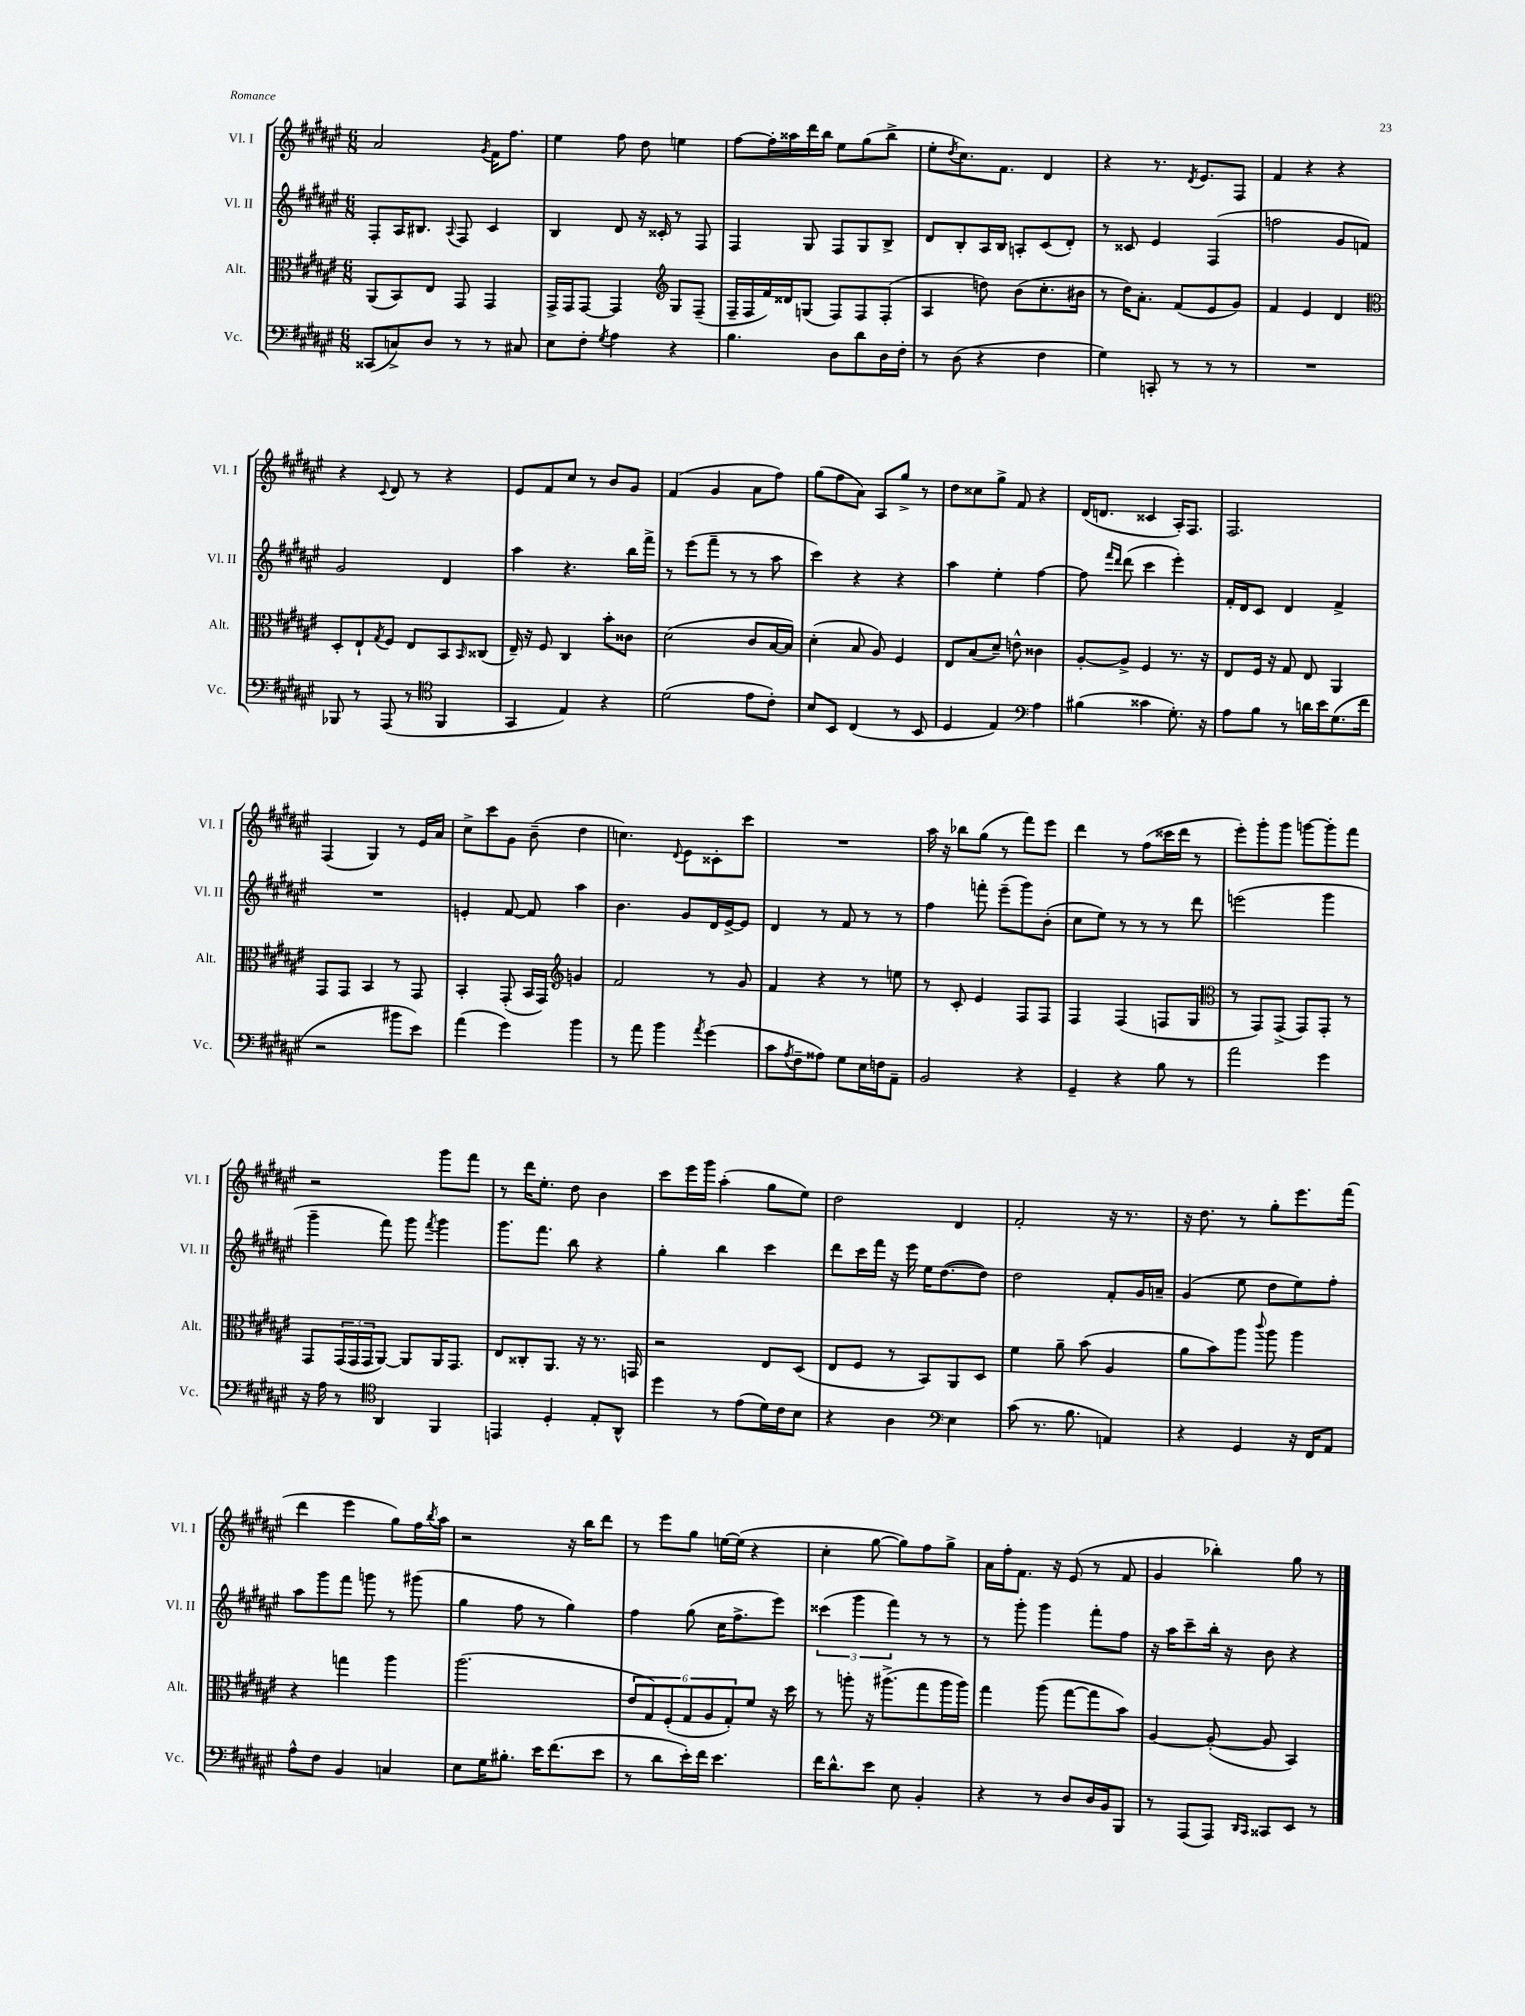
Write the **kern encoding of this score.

**kern	**kern	**kern	**kern
*staff4	*staff3	*staff2	*staff1
*clefF4	*clefC3	*clefG2	*clefG2
*k[f#c#g#d#a#e#]	*k[f#c#g#d#a#e#]	*k[f#c#g#d#a#e#]	*k[f#c#g#d#a#e#]
*M6/8	*M6/8	*M6/8	*M6/8
(8CC##	(8AA#	8F#'	2a#
8C^)	8BB)	16A#	.
.	.	8.B#	.
8D#	8E#	.	.
.	.	8qqA#	.
8r	8GG#	8F#	.
.	.	.	8qg#
8r	4GG#	4c#	16f#
.	.	.	8.ff#
8C#	.	.	.
=	=	=	=
8E#	16GG#^	4B	4ee#
.	16GG#	.	.
8F#'	[8GG#	.	.
8qG#	.	.	.
4A#	4GG#]	8d#	8ff#
.	.	16r	8dd#
.	.	16c##'	.
*	*clefG2	*	*
4r	8G#	8r	4ee
.	(8F#~	8F#	.
=	=	=	=
4.B	16F#~	4F#	[8ff#
.	16F#	.	.
.	16f#)	.	16ff#']
.	16d##	.	16aa##
.	(8G	8G#	16ddd#
.	.	.	16bb
8D#	8F#)	8F#	8ee#
8d#	8F#	8G#	(8gg#
16D#	(8F#'	8B^	8bb^
16F#'	.	.	.
=	=	=	=
8r	4A#	8d#	8ee#'
.	.	.	8qdd#
(8D#	.	8B'	8.cc#)
4r	8dd)	16A#	.
.	.	16B	8.f#
.	(8b	8A'	.
4F#	8.cc#'	(8c#	4d#
.	.	8d#')	.
.	16b#	.	.
=	=	=	=
4G#)	8r	8r	4r
.	16dd#)	8c##	.
.	8.a#'	.	.
8CC'	.	4e#	8.r
8r	(8f#	.	.
.	.	.	8qd#
.	.	.	8.e#
8r	8e#	(4F#	.
8r	8g#)	.	8F#
=	=	=	=
2.r	4f#	2ff	4f#
.	4e#	.	4r
.	4d#	8g#	4r
.	.	8f)	.
=	=	=	=
*	*clefC3	*	*
8BBB-	8D#'	2g#	4r
8r	8E#`	.	.
.	8qG#	.	8qqc#
(8AAA#	8F#	.	8d#
8r	8E#	.	8r
*clefC4	*	*	*
4FF#	8BB	4d#	4r
.	16qqBB	.	.
.	(8C##	.	.
=	=	=	=
4GG#	16E#~)	4aa#	8e#
.	16r	.	.
.	8F#	.	8f#
4E#)	4C#	4.r	8cc#
.	.	.	8r
4r	8b'	.	8b
.	8c##	16bb	8g#
.	.	16fff#^	.
=	=	=	=
(2d#	(2d#	8r	(4f#
.	.	(8eee#	.
.	.	8fff#~	4g#
.	.	8r	.
8e#	8c#	8r	8a#
8c#')	[16B	8aa#	8ff#)
.	16B])	.	.
=	=	=	=
8B	(4d#'	4ccc#)	(8gg#
8BB	.	.	8ff#
(4C#	8B	4r	8a#)
.	8A#)	.	8A#
8r	4F#	4r	8gg#^
8BB	.	.	8r
=	=	=	=
4D#	8E#	4aa#	8dd#
.	(8B	.	8cc##
4E#)	8d#~)	4ee#'	8gg#^
.	8e^^	.	8f#
*clefF4	*	*	*
4A#	4c##	[4ff#	4r
=	=	=	=
(4B#	[8A#'	8ff#]	(16d#
.	.	.	8.d
.	.	16qqfff#	.
.	.	16qqddd#	.
.	8A#^]	(8ddd#	.
4c##	4F#	4ccc#	4c##
8.G#')	8.r	4eee#')	16A#')
.	.	.	8.F#
16r	16r	.	.
=	=	=	=
8A#	8E#	16f#'	2.F#
.	.	16d#	.
8B	16F#	8c#	.
.	16r	.	.
8r	8G#	4d#	.
16d	8E#	.	.
16e#	.	.	.
(8.G#	4AA#	4f#^	.
16f#	.	.	.
=	=	=	=
2r	8GG#	2.r	(4F#
.	8GG#	.	.
.	4BB	.	4G#)
8b#	8r	.	8r
8e#)	8GG#	.	16e#
.	.	.	16a#
=	=	=	=
(4a#	4BB'	4e'	8cc#^
.	.	.	8ccc#
4g#)	(8GG#'	[8f#	8g#
.	16BB	8f#]	(8b~
.	16GG#)	.	.
*	*clefG2	*	*
4b	4g	4aa#	4dd#
=	=	=	=
8r	2f#	4.b	4.cc)
8a#	.	.	.
4b	.	.	.
.	.	.	8qqd#
.	.	8g#	8e#
8qa#	.	.	.
(4g#	8r	16d#	8c##'
.	.	[16e#^	.
.	8g#	8e#]	8ccc#
=	=	=	=
8c#	4f#	4d#	2.r
8qA#	.	.	.
8F#~	.	.	.
8A##)	4r	8r	.
8G#	.	8f#	.
16E#	8r	8r	.
16F	.	.	.
8AA#~	8ee	8r	.
=	=	=	=
2BB	8r	4ff#	16aa#
.	.	.	16r
.	8c#'	.	8bb-
.	4e#	8fff'	(8gg#
.	.	(8eee#~	8r
4r	8F#	8ggg#)	8fff#)
.	8F#	(8b'	8eee#
=	=	=	=
4GG#~	4F#	8cc#	4ddd#
.	.	8ee#)	.
4r	(4F#	8r	8r
.	.	8r	(8ff#
8B	8F	8r	16ccc##
.	.	.	16ddd#
8r	8G#	8ddd#	8r
=	=	=	=
*	*clefC3	*	*
2a#	8r	(2eee	8eee#')
.	8GG#)	.	8ggg#'
.	(8GG#^	.	8ggg#
.	8GG#)	.	[8ggg
4g#	8GG#'	4ggg#	8ggg']
.	8r	.	8fff#
=	=	=	=
16r	8GG#	4ggg#~	2r
16A#	.	.	.
8r	(24GG#	.	.
.	24GG#	.	.
.	24GG#	.	.
*clefC4	*	*	*
4AA#	[8AA#)	8fff#)	.
.	8AA#]	8ggg#	.
.	.	8qfff#	.
4FF#	16AA#	4ggg#	8ggg#
.	8.GG#	.	.
.	.	.	8fff#
=	=	=	=
4EE	8E#	8.ggg#	8r
.	8C##'	.	16ddd#
.	.	8.fff#	8.ee#'
4D#'	8.AA#	.	.
.	.	8bb	8dd#
.	16r	.	.
8E#'	8.r	4r	4b
8AA#^^	.	.	.
.	16GG	.	.
=	=	=	=
4dd#	2r	4gg#'	8ccc#
.	.	.	16eee#
.	.	.	16ggg#
8r	.	4bb	(4aa#'
(8e#	.	.	.
16d#)	8E#	4ccc#	8gg#
16c#	.	.	.
8B	(8D#	.	8ee#)
=	=	=	=
4r	8E#	8ddd#	2dd#
.	8F#	16ccc#	.
.	.	16fff#	.
4A#	8r	16r	.
.	.	16eee#	.
.	8BB)	16ee#	.
.	.	([8.dd#	.
*clefF4	*	*	*
4E#	8AA#	.	4d#
.	8D#	8dd#])	.
=	=	=	=
(8c#	4f#	2dd#	2f#'
8.r	.	.	.
.	8a#~	.	.
8.B	.	.	.
.	(8b	.	.
4AA)	4A#	8f#'	16r
.	.	.	8.r
.	.	16g#	.
.	.	16a~	.
=	=	=	=
4r	8a#	(4g#	16r
.	.	.	8.dd#
.	8b)	.	.
4GG#	8aa#	8ee#	8r
.	8qqccc#	.	.
.	8aa#	8dd#	8gg#'
16r	4aa#	8ee#)	8.eee#
16FF#	.	.	.
8AA#	.	8ff#'	.
.	.	.	(16fff#
=	=	=	=
8A#^^	4r	8aa#	4ddd#
8F#	.	8ggg#	.
4BB	4gg	8fff#	4eee#
.	.	8ggg	.
4C	4aa#	8r	8gg#)
.	.	(8ggg#	16ff#
.	.	.	8qbb
.	.	.	16aa#
=	=	=	=
8E#	(2.aa#	4gg#	2r
16G#	.	.	.
8.B#'	.	.	.
.	.	8ff#	.
16e#	.	8r	.
(8.f#	.	.	.
.	.	4gg#)	16r
.	.	.	16bb
8e#	.	.	8ddd#
=	=	=	=
8r	12e#	4ff#	8r
.	12G#)	.	.
8d#	.	.	8eee#
.	(12F#'	.	.
16e#')	12G#	(8gg#	8gg#
16f#	.	.	.
.	12A#	.	.
4.e#	.	16cc#	[16ee
.	12G#')	.	.
.	.	8.ff#^	(16ee]
.	8f#	.	4r
.	16r	8eee#)	.
.	16dd#	.	.
=	=	=	=
16f#	8r	(6ccc##	4cc#'
8.d#^^	.	.	.
.	8aa'	.	.
.	.	6ggg#	.
8e#	16r	.	[8gg#
.	(8.aa#^	.	.
.	.	6fff#)	.
8E#	.	.	8gg#])
4BB'	8gg#	8r	8ff#
.	16aa#	8r	8gg#^
.	16aa#)	.	.
=	=	=	=
4r	4gg#	8r	16a#
.	.	.	16ff#'
.	.	8ggg#'	8.f#
8r	(8aa#	4ggg#	.
.	.	.	16r
8D#	[8gg#	.	(8e#
16D#	8gg#]	8fff#'	8r
16BB	.	.	.
8BBB	8b)	8ff#	8f#
=	=	=	=
8r	[4A#	16r	4g#
.	.	16aa#	.
(8AAA#	.	8ccc#~	.
8AAA#)	(8A#'_	16bb'	4bb-')
.	.	16r	.
16qqDD#	.	.	.
16qqCC#	.	.	.
8CC##	8A#]	8b	.
8EE#	4BB)	4r	8gg#
8r	.	.	8r
==	==	==	==
*-	*-	*-	*-
